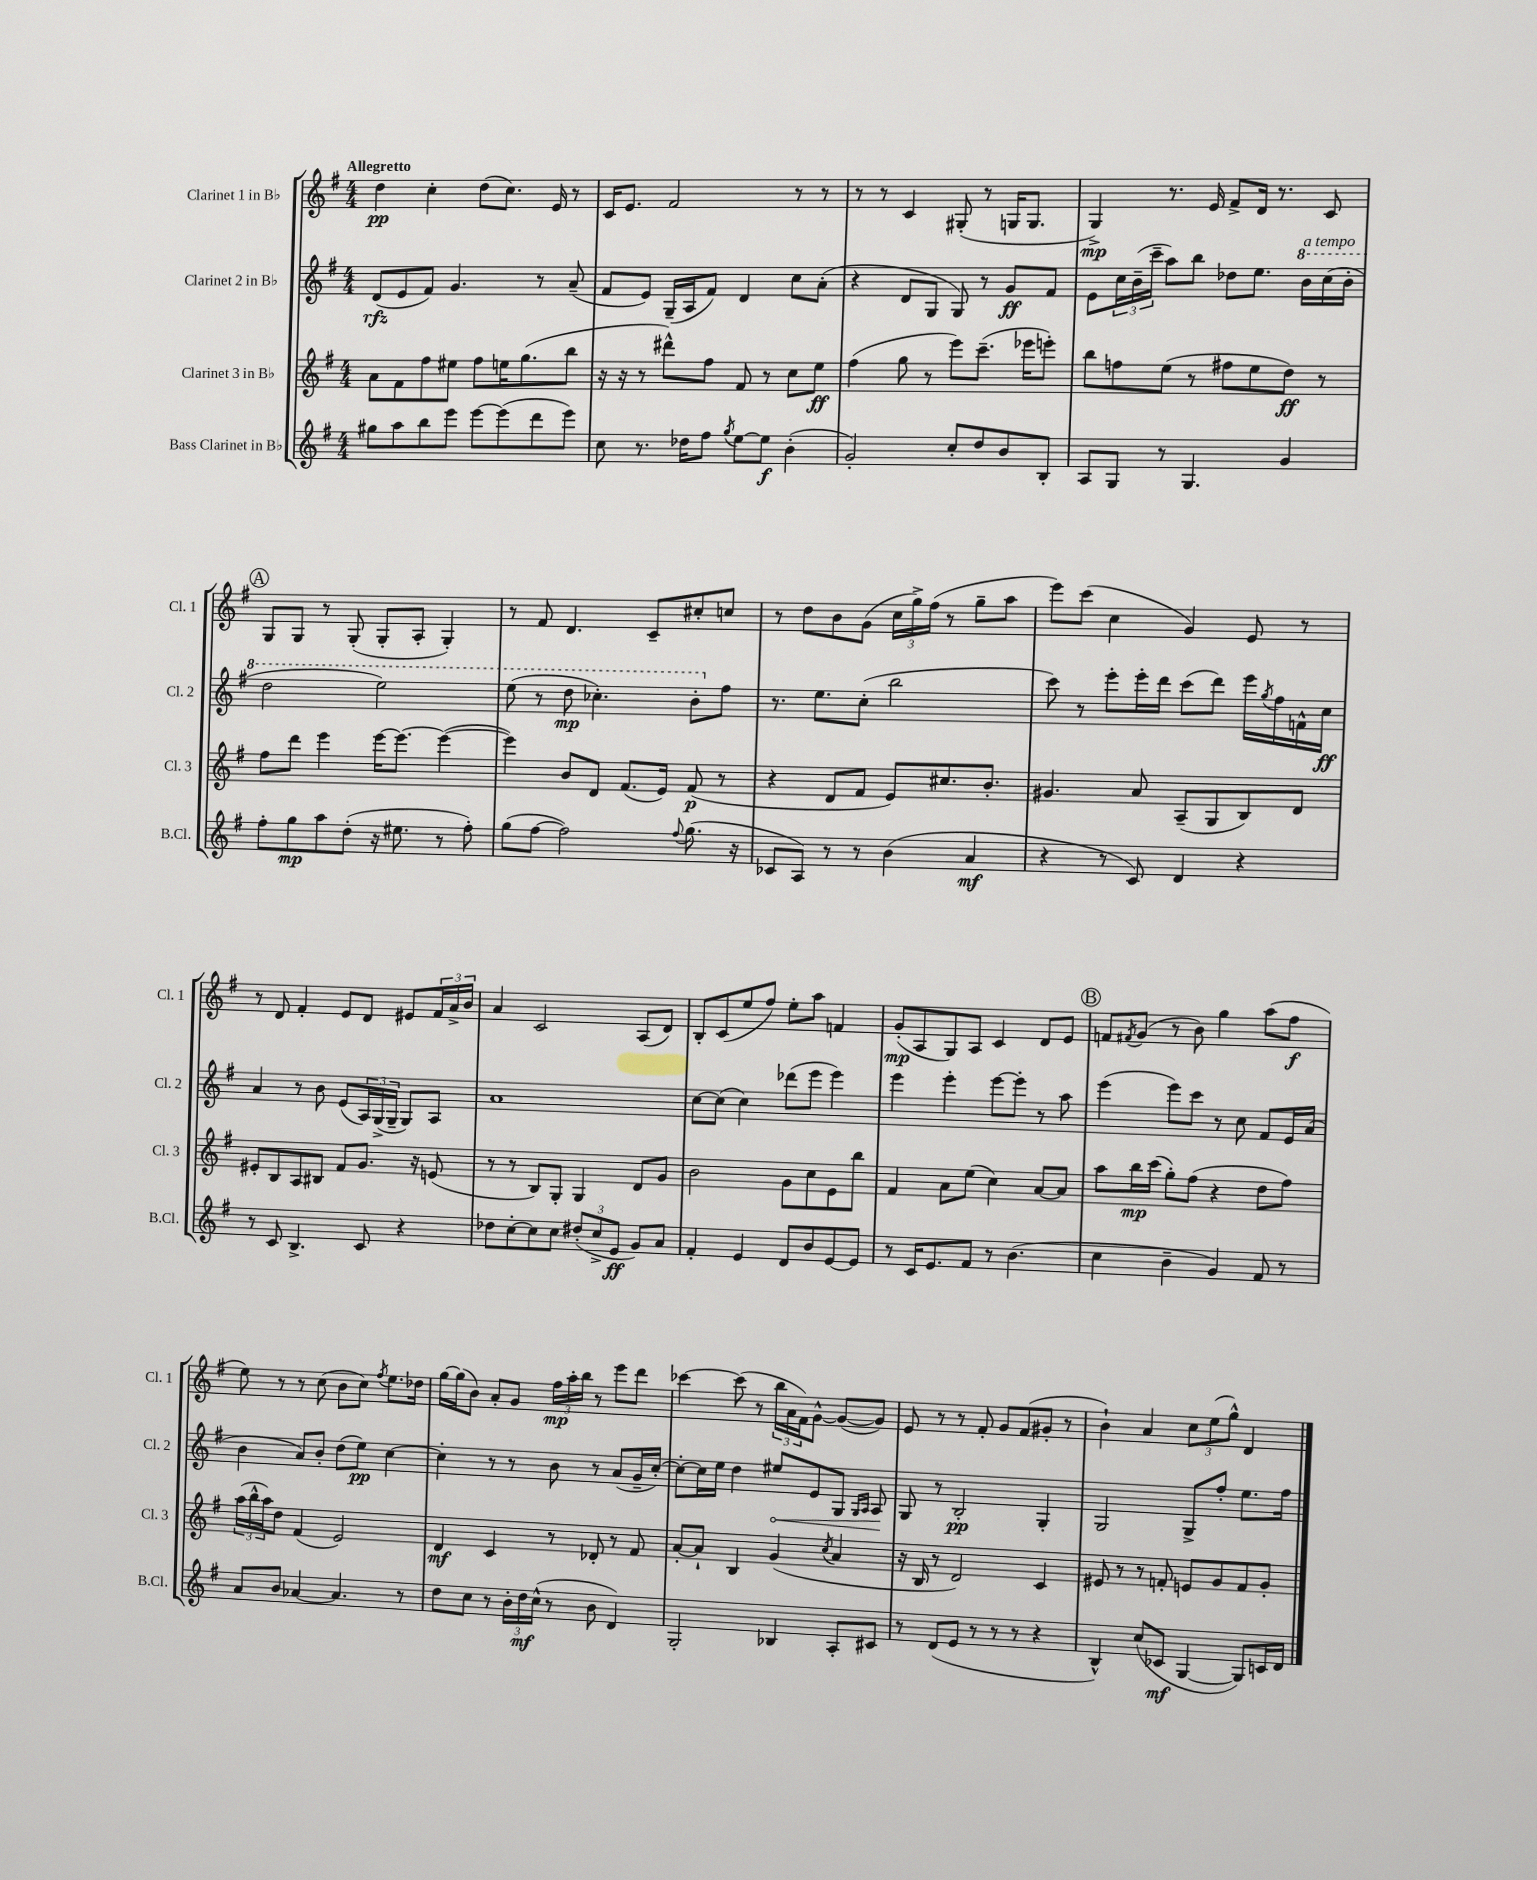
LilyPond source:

<<
\new StaffGroup <<
\new Staff = "s0" \with { instrumentName = "Clarinet 1 in Bb" shortInstrumentName = "Cl. 1" } {
    \clef treble \key g \major \numericTimeSignature \time 4/4 \tempo "Allegretto"
    d''4\pp c''4-. d''8( c''8.) e'16 r8 |
    c'16 e'8. fis'2 r8 r8 |
    r8 r8 c'4 gis8-.( r8 g16 g8. |
    g4->\mp) r8. e'16 fis'8-> d'16 r8. c'8 |
    \mark \markup { \circle "A" } g8 g8 r8 g8-.( g8-. a8-. g4-.) |
    r8 fis'8 d'4. c'8-- cis''8-. c''8 |
    r8 d''8 b'8 g'8( \tuplet 3/2 { c''16 g''16->) fis''16( } r8 g''8-- a''8 |
    e'''8) c'''8( c''4 g'4) e'8 r8 |
    r8 d'8 fis'4-. e'8 d'8 eis'8 \tuplet 3/2 { fis'16 a'16-> b'16 } |
    a'4 c'2 a8( d'8) |
    b8-. c'8( e''8 fis''8) e''8-. a''8 f'4 |
    g'8-.\mp( a8 g8) a8 c'4 d'8 e'8 |
    \mark \markup { \circle "B" } f'8 \acciaccatura { fis'8 } g'8( r8 b'8) g''4 a''8( fis''8\f |
    e''8) r8 r8 c''8( b'8 c''8) \acciaccatura { fis''8 } e''8. des''16 |
    g''16~ g''16( b'8) a'8-. g'8 \tuplet 3/2 { fis''16\mp a''16-. b''16 } r8 e'''8 d'''8 |
    ces'''4~ ces'''8( r8 \tuplet 3/2 { b''16 a'16 fis'16) } g'8~-^ g'8~( g'8) |
    e'8 r8 r8 fis'8-. g'8 fis'8( gis'8-. r8 |
    b'4-!) a'4 \tuplet 3/2 { c''8 e''8( g''8-^) } d'4 \bar "|." |
}
\new Staff = "s1" \with { instrumentName = "Clarinet 2 in Bb" shortInstrumentName = "Cl. 2" } {
    \clef treble \key g \major \numericTimeSignature \time 4/4
    d'8\rfz( e'8 fis'8) g'4. r8 a'8--( |
    fis'8 e'8) g16--( a16 fis'8) d'4 c''8 a'8-.( |
    r4 d'8 g8 g8) r8 g'8\ff fis'8 |
    e'8 \tuplet 3/2 { c''16 b'16--( c'''16-- } a''8) b''8 des''8 e''8. \ottava #1 b''16^\markup { \italic "a tempo" } c'''16( b''16-. |
    \mark \markup { \circle "A" } d'''2 e'''2) |
    e'''8( r8 d'''8\mp ces'''4.-.) b''8-. \ottava #0 fis''8 |
    r8. e''8. c''8-.( b''2 |
    c'''8) r8 e'''8-. e'''16-. d'''16 c'''8( d'''8) e'''16 \acciaccatura { g''8 } fis''16 f'16-^ c''16\ff |
    a'4 r8 b'8 e'8( \tuplet 3/2 { a16) g16->( g16-- } g8) a8 |
    a'1 |
    c''8~ c''8( c''4) des'''8( e'''8 e'''4) |
    e'''4 e'''4-. e'''8~ e'''8-. r8 a''8 |
    \mark \markup { \circle "B" } e'''4( e'''8) c'''8 r8 c''8 fis'8 e'16 a'16( |
    b'4 a'8) b'8-. d''8( e''8\pp) c''4~ |
    c''4-. r8 r8 b'8 r8 a'8( g'16-- c''16~-.) |
    c''8~-. c''16 e''16 d''4 \once \override Hairpin.circled-tip = ##t eis''8\< e'8 g8 \grace { g16 a16 } a8\! |
    g8 r8 b2-.\pp g4-. |
    g2 g8-> fis''8-. e''8. fis''16 \bar "|." |
}
\new Staff = "s2" \with { instrumentName = "Clarinet 3 in Bb" shortInstrumentName = "Cl. 3" } {
    \clef treble \key g \major \numericTimeSignature \time 4/4
    a'8 fis'8 fis''8 eis''8 fis''8 e''16 g''8.( b''8 |
    r16 r16 r8 dis'''8-^) fis''8 fis'8 r8 c''8 e''8\ff |
    fis''4( g''8 r8 e'''8) c'''8.--( ees'''16 e'''8-.) |
    b''8 f''8 e''8( r8 fis''8 e''8 d''8\ff) r8 |
    \mark \markup { \circle "A" } fis''8 d'''8 e'''4 e'''16~ e'''8.~ e'''4~( |
    e'''4) b'8 d'8 fis'8.( e'16) fis'8\p( r8 |
    r4 d'8 fis'8 e'8) cis''8. b'8.-. |
    gis'4. a'8 a8--( g8 b8) d'8 |
    eis'8-. b8 a8 bis8 fis'8 g'8. r16 e'8( |
    r8 r8 b8) g8-. g4 d'8 g'8 |
    b'2 g'8 c''8 e'8 b''8 |
    fis'4 a'8 e''8( c''4) a'8~ a'8 |
    \mark \markup { \circle "B" } a''8 b''16\mp c'''16( g''8-.) fis''8( r4 d''8 fis''8) |
    \tuplet 3/2 { a''16( b''16-^ a''16) } d''8 fis'4( e'2) |
    d'4\mf c'4 r8 des'8-. r8 fis'8 |
    a'8~-. a'8-! b4 g'4( \acciaccatura { c''8 } a'4 |
    r16 b16 r8 d'2) c'4 |
    eis'8 r8 r8 f'8-. e'8 g'8 f'8 g'8-. \bar "|." |
}
\new Staff = "s3" \with { instrumentName = "Bass Clarinet in Bb" shortInstrumentName = "B.Cl." } {
    \clef treble \key g \major \numericTimeSignature \time 4/4
    gis''8 a''8 b''8 e'''8 e'''8~ e'''8( d'''8 e'''8) |
    c''8 r8. des''16 fis''8 \acciaccatura { g''8 } e''8~ e''8\f b'4-.( |
    g'2-.) c''8-. d''8 b'8 b8-. |
    a8 g8 r8 g4. g'4 |
    \mark \markup { \circle "A" } fis''8-. g''8\mp a''8 d''8-.( r16 eis''8. r8 fis''8-.) |
    g''8( fis''8~ fis''2) \appoggiatura { fis''8 } g''8.( r16 |
    ces'8 a8) r8 r8 b'4( a'4\mf |
    r4 r8 c'8) d'4 r4 |
    r8 c'8 b4.-> c'8 r4 |
    des''8 c''8~-. c''8 c''8 \tuplet 3/2 { dis''8-.( c''8-> e'8\ff } g'8) a'8 |
    fis'4-. e'4 d'8 b'8 e'8~ e'8 |
    r8 c'16 e'8. fis'8 r8 b'4.( |
    \mark \markup { \circle "B" } c''4 b'4-- g'4) fis'8 r8 |
    a'8 b'8 aes'4~ aes'4. r8 |
    d''8 c''8 r8 \tuplet 3/2 { b'16-. d''16\mf c''16-^( } r8 b'8 d'4) |
    g2-. bes4 a8-. cis'8 |
    r8 d'8( e'8 r8 r8 r8 r4 |
    b4-^) c''8( ces'8\mf g4~ g8) c'16 d'16 \bar "|." |
}
>>
>>
\layout { \context { \Score \remove "Bar_number_engraver" } }
